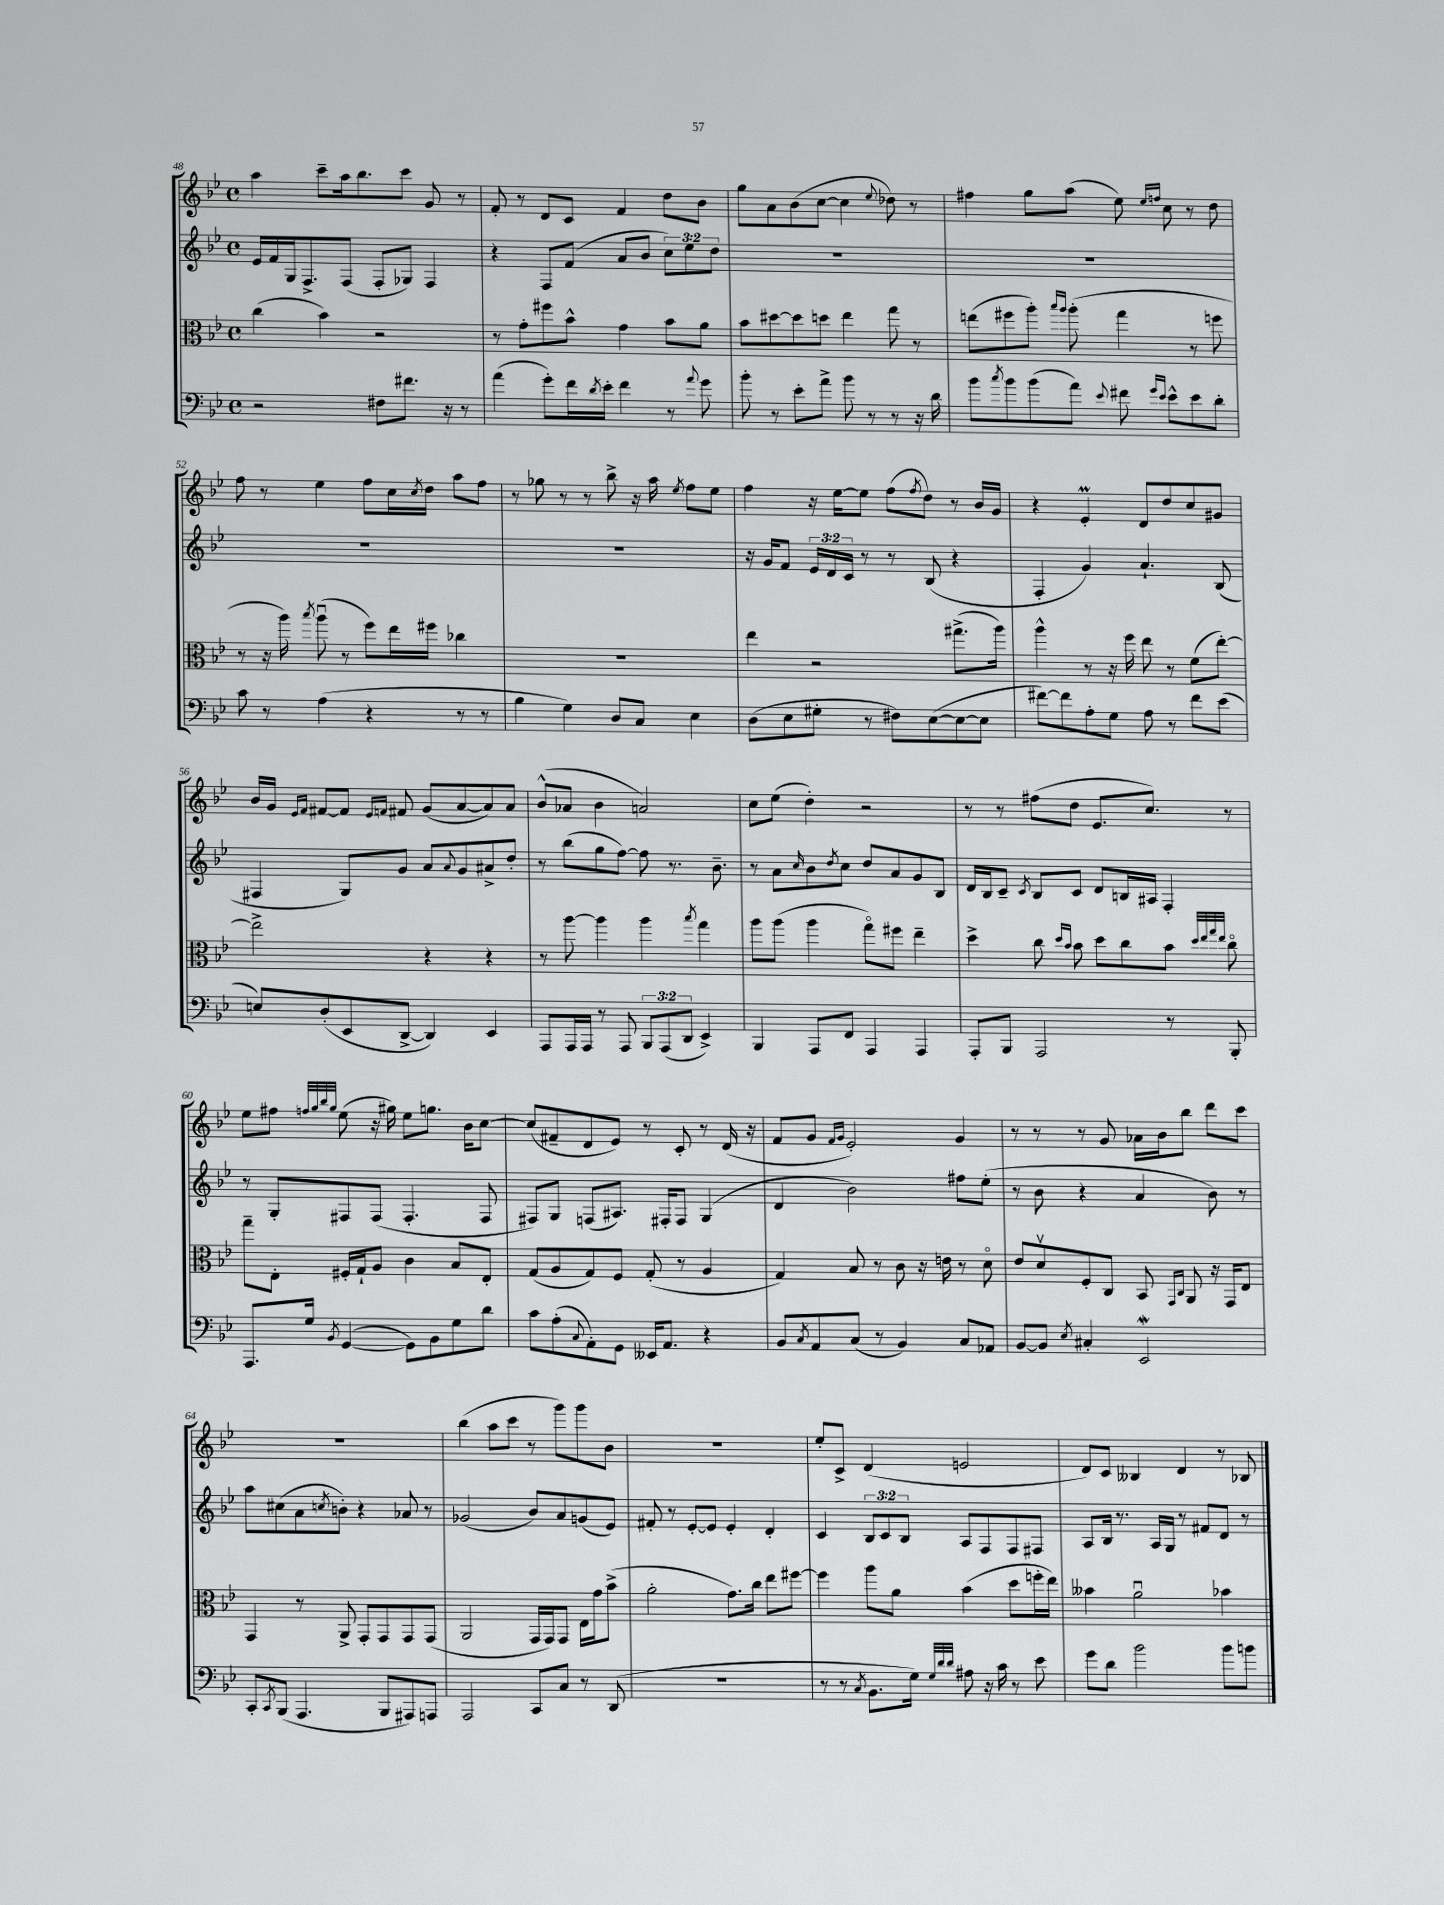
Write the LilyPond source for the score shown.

<<
\new StaffGroup <<
\new Staff = "s0" {
    \clef treble \key bes \major \defaultTimeSignature \time 4/4
    a''4 c'''8-- a''16 bes''8. c'''8 g'8 r8 |
    f'8-. r8 d'8 c'8 f'4 d''8 bes'8 |
    g''8 a'8 bes'8( c''8~ c''4 \appoggiatura { ees''8 } des''8) r8 |
    fis''4 g''8 a''8( ees''8) \grace { ees''16 f''16 } c''8 r8 d''8 |
    f''8 r8 ees''4 f''8 c''16 \acciaccatura { c''8 } d''16 a''8 f''8 |
    r8 ges''8 r8 r8 bes''8-> r16 a''16 \acciaccatura { ees''8 } f''8 ees''8 |
    f''4 r16 ees''16~ ees''8 f''8( \acciaccatura { f''8 } d''8) r8 bes'16 g'16 |
    r4 ees'4-.\prall d'8 d''8 c''8 gis'8 |
    bes'16 g'16 \grace { ees'16 f'16 } fis'8~ fis'8 \grace { ees'16 f'16 } fis'8 g'8( a'8~ a'8) a'8 |
    bes'8-^( aes'8 bes'4 a'2) |
    c''8 ees''8( d''4-.) r2 |
    r8 r8 fis''8( d''8 ees'8. c''8.) r8 |
    ees''8 fis''8 \grace { f''32 g''32 bes''32 g''32 } ees''8( r16 gis''16) ees''8 g''8. bes'16 c''8~ |
    c''8( fis'8-- d'8 ees'8) r8 c'8-. r8 d'16( r16 |
    f'8 g'8 \grace { f'16 g'16 } ees'2-.) g'4 |
    r8 r8 r8 g'8 aes'16 bes'16 bes''8 d'''8 c'''8 |
    R1 |
    bes''4( a''8 c'''8 r8 g'''8) g'''8 bes'8 |
    R1 |
    ees''8-. c'8-> d'4( e'2 |
    d'8) c'8 beses4 d'4 r8 bes8 \bar "|." |
}
\new Staff = "s1" {
    \clef treble \key bes \major \defaultTimeSignature \time 4/4 \override Staff.TupletNumber.text = #tuplet-number::calc-fraction-text
    ees'16 f'16 g16 f8.-> f8( f8-. ges8) f4 |
    r4 f8 f'8( a'8 bes'8 \tuplet 3/2 { c''8) ees''8 d''8 } |
    R1 |
    R1 |
    R1 |
    R1 |
    r16 g'16 f'8 \tuplet 3/2 { ees'16 d'16 c'16 } r8 r8 bes8( r4 |
    f4-. g'4) a'4.-! bes8( |
    fis4 g8) g'8 a'8 \appoggiatura { a'8 } g'8 ais'8-> d''8-. |
    r8 bes''8( g''8 f''8~) f''8 r8. bes'8.-- |
    r8 a'8 \grace { c''16 } bes'8 \acciaccatura { d''8 } c''8 d''8 a'8 g'8 bes8 |
    d'16 bes16 c'8-- \acciaccatura { c'8 } bes8 c'8 d'8 b16 ais16 f4-. |
    r8 g8-. fis8 fis8( fis4.-. fis8 |
    fis8) g8 f8( ais8.) fis16-. fis8 g4( |
    d'4 bes'2) fis''8 ees''8-.( |
    r8 bes'8 r4 a'4 bes'8) r8 |
    a''8 cis''8( a'8 \acciaccatura { c''8 } b'8-.) r4 aes'8 r8 |
    ges'2( bes'8) a'8 g'8( ees'8) |
    fis'8-. r8 ees'8~-. ees'8 ees'4-. d'4-. |
    c'4 \tuplet 3/2 { bes8 c'8 bes8 } a8 f8 f8 fis8 |
    a8 bes16 r8. a16 g16 r8 fis'8 d'8 r8 \bar "|." |
}
\new Staff = "s2" {
    \clef alto \key bes \major \defaultTimeSignature \time 4/4
    c''4( bes'4) r2 |
    r8 g'8-. fis''8 bes'8-^ g'4 bes'8 a'8 |
    bes'8 dis''8~ dis''8 d''8 ees''4 g''8 r8 |
    e''8( fis''8 a''8-.) \grace { bes''16 a''16 } a''8-.( g''4 r8 f''8 |
    r8 r16 a''16) \acciaccatura { bes''8 } a''8\downbow( r8 f''8) ees''16 fis''16 ces''4 |
    R1 |
    ees''4 r2 gis''8.->( a''16) |
    a''4-^ r8 r16 f''16 ees''8 r8 f'8( ees''8~-.) |
    ees''2-> r4 r4 |
    r8 a''8~ a''4 a''4 \acciaccatura { bes''8 } g''4 |
    a''8 a''8( a''4 g''8\flageolet) fis''8 ees''4-- |
    d''4-> c''8 \grace { d''16 bes'16 } bes'8 d''8 c''8 bes'8 \grace { d''32 ees''32 g''32 ees''32 } c''8\flageolet |
    g''8-- ees8-. fis16-. g16-! a8 c'4 bes8 ees8-. |
    g8( a8 g8) f8 g8-.( r8 a4 |
    g4) bes8 r8 c'8 r16 e'16 r8 d'8\flageolet |
    ees'8 d'8\upbow f8-. c8 bes,8 \grace { g,16 c16 } a,8 r16 g,16 ees8 |
    g,4 r8 a,8-> g,8-. g,8 g,8 g,8( |
    a,2 g,16 g,16) g,8 ees16 g'16 bes'8->( |
    a'2-. g'8.) c''16 ees''8 fis''8~ |
    fis''4 a''8 a'8 bes'4( d''8 f''16-. ees''16) |
    beses'4 a'2\downbow bes'4 \bar "|." |
}
\new Staff = "s3" {
    \clef bass \key bes \major \defaultTimeSignature \time 4/4 \override Staff.TupletNumber.text = #tuplet-number::calc-fraction-text
    r2 fis8 fis'8. r16 r8 |
    a'4( g'8-.) f'16 \acciaccatura { d'8 } ees'16-. f'4 r8 \appoggiatura { a'8 } g'8 |
    bes'8-. r8 ees'8-. a'8-> bes'8 r8 r8 r16 d'16 |
    bes'8 \acciaccatura { c''8 } bes'8 bes'8( a'8) \appoggiatura { ees'8 } fis'8 \grace { g'16 ees'16 } ees'8-^ ees'8 d'8-. |
    c'8 r8 a4( r4 r8 r8 |
    bes4 g4) d8 c8 ees4 |
    d8( ees8 gis8-. r8 fis8) ees8~( ees8~ ees8 |
    fis'8~) fis'8 a8-. g8 a8 r8 fis'8 ees'8( |
    e8) d8-.( ees,8 d,8~-> d,4) ees,4 |
    a,,8 a,,16 a,,16 r8 a,,8 \tuplet 3/2 { bes,,8 a,,8( d,8 } ees,4->) |
    bes,,4 a,,8 f,8 a,,4 a,,4 |
    a,,8-. bes,,8 a,,2 r8 bes,,8-. |
    a,,8. g16 \acciaccatura { bes,8 } g,4~( g,8) bes,8 g8 d'8 |
    c'8 a8-.( \appoggiatura { c8 } a,8-.) g,8 eeses,16 a,8. r4 |
    bes,8 \acciaccatura { c8 } a,8 c8( r8 bes,4) c8 aes,8 |
    bes,8~ bes,8 \acciaccatura { ees8 } cis4-. ees,2\mordent |
    c,8-. \acciaccatura { c,8 } bes,,8( a,,4. bes,,8 ais,,8) a,,8 |
    a,,2 c,8 c8 r8 d,8( |
    R1 |
    r8 r8 \acciaccatura { c8 } bes,8. g16) \grace { g32 d'32 d'32 } ais8 r16 c'16 r8 ees'8 |
    g'8 d'8 bes'2 bes'8 b'8 \bar "|." |
}
>>
>>
\layout { \context { \Score currentBarNumber = #48 } }
